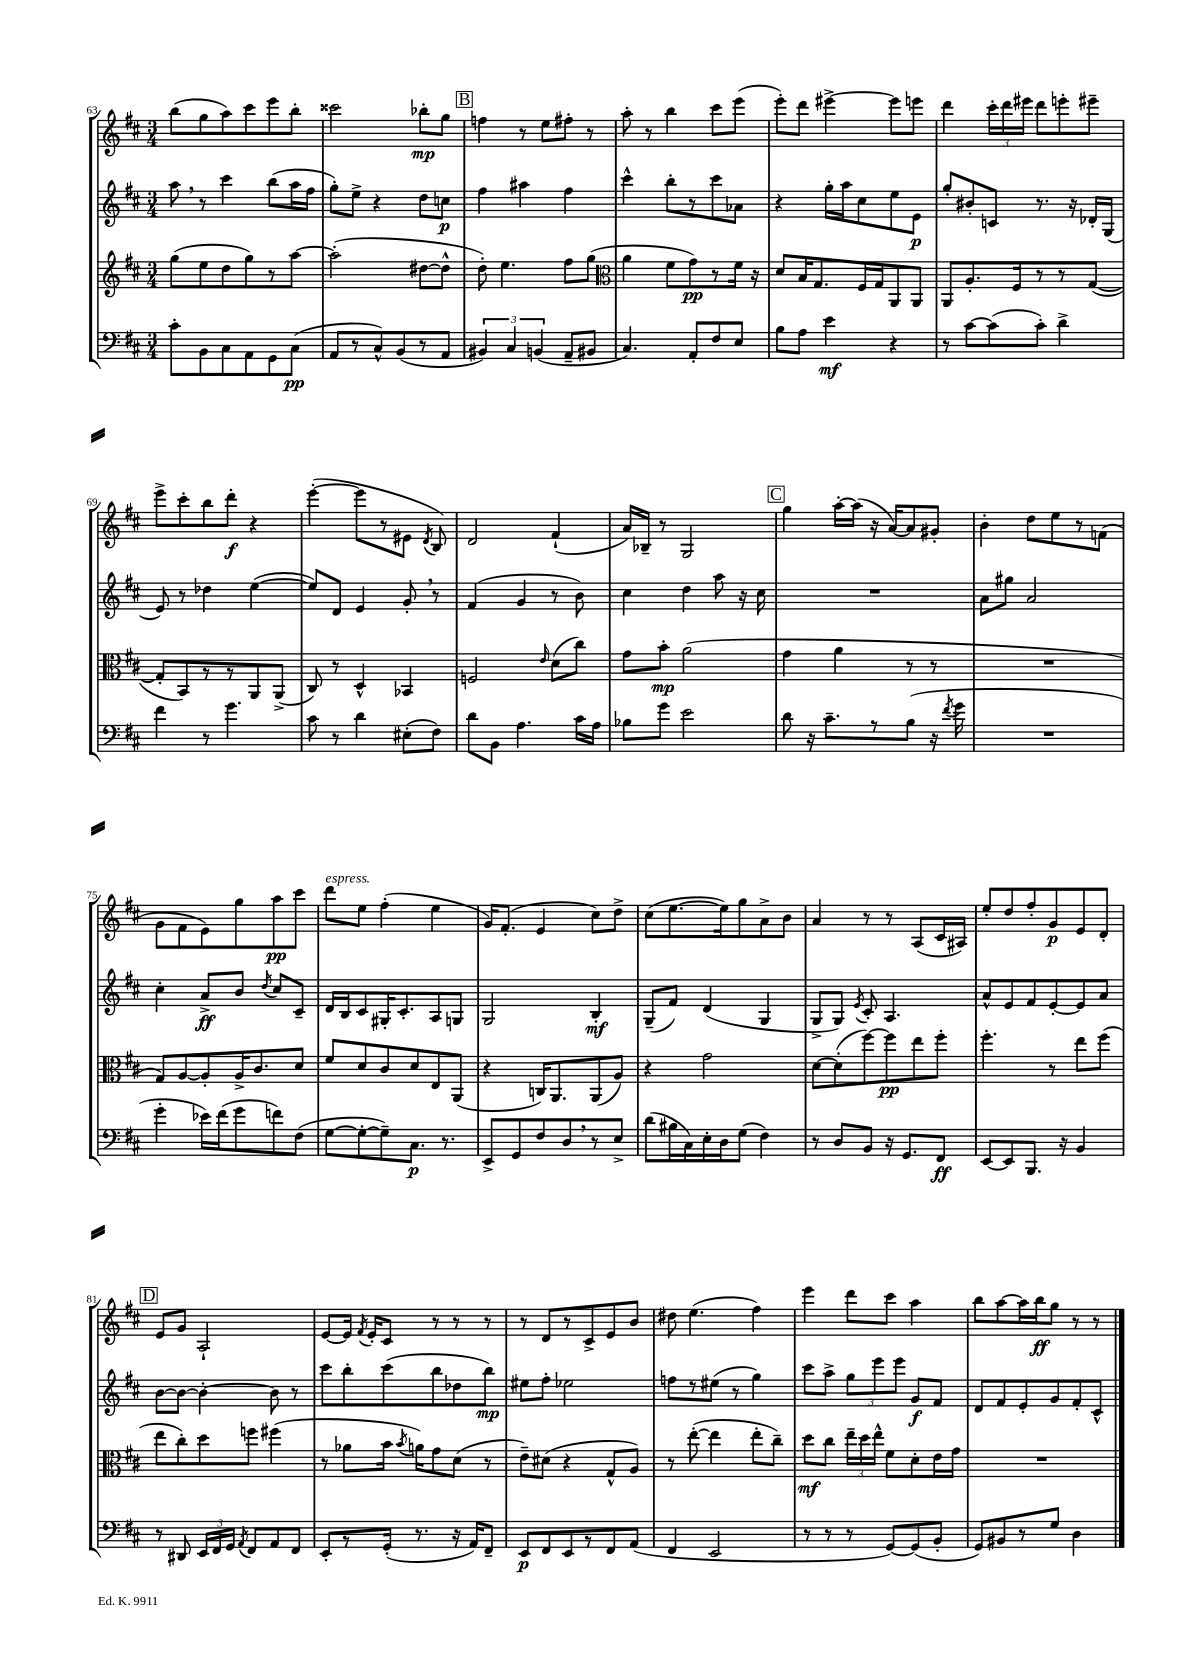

**kern	**kern	**kern	**kern
*staff4	*staff3	*staff2	*staff1
*clefF4	*clefG2	*clefG2	*clefG2
*k[f#c#]	*k[f#c#]	*k[f#c#]	*k[f#c#]
*M3/4	*M3/4	*M3/4	*M3/4
8c#'\L	(8gg\L	8aa\	(8bb\L
8BB\	8ee\	8r	8gg\
8C#\	8dd\	4ccc#\	8aa\)
8AA\	8gg\)	.	8ccc#\
8GG\	8r	(8bb\L	8eee\
(8C#\J	[8aa\J	16aa\L	8bb'\J
.	.	16ff#\JJ	.
=	=	=	=
8AA/L	(2aa'\]	8gg'\L)	2ccc##\
8r	.	8ee^\J	.
8C#^^/)	.	4r	.
(8BB/	.	.	.
8r	[8dd#\L	8dd\L	8bb-'\L
8AA/J	8dd#^^\]J	8cc\J	8gg\J
=	=	=	=
6BB#/)	8dd'\)	4ff#\	4ff\
.	4.ee\	.	.
6C#/	.	.	.
.	.	4aa#\	8r
(6BB/	.	.	.
.	.	.	8ee\L
8AA~/L	8ff#\L	4ff#\	8ff#'\J
8BB#/J	(8gg\J	.	8r
=	=	=	=
*	*clefC3	*	*
4.C#/)	4a\	4ccc#^^\	8aa'\
.	.	.	8r
.	8f#\L	8bb'\L	4bb\
8AA'/L	8g\)	8r	.
8F#/	8r	8ccc#\	8ccc#\L
8E/J	16f#\Jk	8a-\J	(8eee\J
.	16r	.	.
=	=	=	=
8B\L	8d/L	4r	8eee'\L)
8A\J	16B/K	.	8ddd\J
.	8.G/	.	.
4e\	.	16gg'\LL	[4eee#^\
.	.	16aa\J	.
.	16F#/L	8cc#\	.
.	16G/J	.	.
4r	8AA/	8ee\	8eee#\]L
.	8AA/J	8e\J	8eee\J
=	=	=	=
8r	8AA/L	8gg'/L	4ddd\
[8c#\L	8.A'/	8b#'/	.
(8c#\]	.	8c/J	24ccc#'\LL
.	.	.	24ddd\
.	16F#/k	.	.
.	.	.	24eee#\JJ
8c#'\J)	8r	8.r	8ddd\L
4d^\	8r	.	8eee'\
.	.	16r	.
.	([8G/J	16d-'/LL	8eee#~\J
.	.	(16G/JJ	.
=	=	=	=
4f#\	8G'/]L	8e/)	8eee^\L
.	8BB/)	8r	8ccc#'\
8r	8r	4dd-\	8bb\
4.g\	8r	.	8ddd'\J
.	8AA/	([4ee\	4r
.	(8AA^/J	.	.
=	=	=	=
8c#\	8C#/)	8ee/]L)	([4eee'\
8r	8r	8d/J	.
4d\	4D^^/	4e/	8eee\]L
.	.	.	8r
(8E#'\L	4BB-/	8g'/	8e#\J
.	.	.	8qd/
8F#\J)	.	8r	8B/)
=	=	=	=
8d\L	2F/	(4f#/	2d/
8BB\J	.	.	.
4.A\	.	4g/	.
.	16qqe/	.	.
.	(8d\L	8r	(4f#`/
16c#\LL	8cc#\J)	8b\)	.
16A\JJ	.	.	.
=	=	=	=
8B-\L	8g\L	4cc#\	16a/LL)
.	.	.	16B-~/JJ
8g\J	8b'\J	.	8r
2e\	(2a\	4dd\	2G/
.	.	8aa\	.
.	.	16r	.
.	.	16cc#\	.
=	=	=	=
8d\	4g\	2.r	4gg\
16r	.	.	.
8.c#~\L	.	.	.
.	4a\	.	[16aa'\LL
.	.	.	(16aa\]JJ
8r	.	.	16r
.	.	.	[16a/LK)
(8B\J	8r	.	8a/]
16r	8r	.	8g#'/J
8qf#/	.	.	.
16g\	.	.	.
=	=	=	=
2.r	2.r	8a\L	4b'\
.	.	8gg#\J	.
.	.	2a/	8dd\L
.	.	.	8ee\
.	.	.	8r
.	.	.	(8f\J
=	=	=	=
4g'\	8G/L)	4cc#'\	8g\L
.	[8A/	.	8f#\
16e-\LL)	8A'/]	8a^/L	8e\)
(16f#\J	.	.	.
8g\	16A^/K	8b/J	8gg\
.	8.c#/	.	.
.	.	8qdd/	.
8f\)	.	8cc#/L	8aa\
(8F#\J	8d/J	8c#~/J	8ccc#\J
=	=	=	=
[8G\L	8f#/L	16d/LL	8ddd\L
.	.	16B/J	.
8G'\_	8d/	8c#/	8ee\J
8G~\])	8c#/	16G#'/K	(4ff#'\
.	.	8.c#'/	.
8.C#\J	8d/	.	.
.	8E/	8A/	4ee\
8.r	.	.	.
.	(8AA/J	8G/J	.
=	=	=	=
8EE^/L	4r	2G/	16g/LK)
.	.	.	(8.f#'/J
8GG/	.	.	.
8F#/	16C/LK)	.	4e/
.	8.AA/	.	.
8D/	.	.	.
8r	(8AA/	4B'/	8cc#\L)
8E^/J	8A/J)	.	8dd^\J
=	=	=	=
(8d\L	4r	(8G~/L	(8cc#\L
16B#\L	.	8f#/J)	[8.ee\
16C#\)	.	.	.
16E'\	2g\	(4d/	.
16D\J	.	.	16ee\]k)
(8G\J	.	.	8gg\
4F#\)	.	4G/	8a^\
.	.	.	8b\J
=	=	=	=
8r	[8d\L	8G^/L	4a/
8D/L	(8d'\]	8G/J)	.
.	.	8qe/	.
8BB/J	[8ff#\)	8c#'/	8r
16r	8ff#\]	4.A/	8r
8.GG/L	.	.	.
.	8ee\	.	(8A/L
8FF#/J	8ff#'\J	.	16c#/L
.	.	.	16A#/JJ)
=	=	=	=
[8EE/L	4.ff#'\	8a^^/L	8ee'/L
8EE/]	.	8e/	8dd/
8.BBB/J	.	8f#/	8ff#'/
.	8r	[8e'/	8g/
16r	.	.	.
4BB/	8ee\L	8e/]	8e/
.	(8ff#\J	8a/J	8d'/J
=	=	=	=
8r	8ee\L	[8b\L	8e/L
8DD#/	8cc#'\)	8b\_J	8g/J
24EE/LL	8dd\	4b'\_	2A`/
24FF#/	.	.	.
24GG/JJ	.	.	.
8qAA/	.	.	.
8FF#/L	8ff\J	.	.
8AA/	(4ff#\	8b\]	.
8FF#/J	.	8r	.
=	=	=	=
8EE'/L	8r	8ccc#\L	[8e/L
8r	8a-\L	8bb'\	16e/]Jk
.	.	.	8qf#/
.	.	.	16e'/LK
(16GG'/Jk	16b\Jk	(8ccc#\	8c#/J
.	8qb/	.	.
8.r	16a\LK)	.	.
.	8g\	8bb\	8r
16r	(8d\J	8dd-\	8r
16AA/LK)	.	.	.
8FF#~/J	8r	8bb\J)	8r
=	=	=	=
8EE/L	8e~\L)	8ee#\L	8r
8FF#/	(8d#\J	8ff#'\J	8d/L
8EE/	4r	2ee-\	8r
8r	.	.	8c#^/
8FF#/	8G^^/L	.	8e/
(8AA/J	8A/J)	.	8b/J
=	=	=	=
4FF#/	8r	8ff\L	8dd#\
.	([8ee'\	8r	(4.ee\
2EE/	4ee\]	(8ee#\J	.
.	.	8r	.
.	8ee'\L	4gg\)	4ff#\)
.	8cc#~\J)	.	.
=	=	=	=
8r	8dd\L	8ccc#\L	4eee\
8r	8cc#\J	8aa^\J	.
8r	24ee~\LL	12gg\L	8ddd\L
.	24dd\	.	.
.	24ee^^\JJ	12eee\	.
[8GG/L)	8f#\L	.	8ccc#\J
.	.	12eee\J	.
(8GG/]	8d'\	8g/L	4aa\
8BB'/J	16e\L	8f#/J	.
.	16g\JJ	.	.
=	=	=	=
8GG/L)	2.r	8d/L	8bb\L
8BB#/	.	8f#/	[8aa\
8r	.	8e'/	16aa\]L
.	.	.	16bb\J
8G/J	.	8g/	8gg\J
4D\	.	8f#'/	8r
.	.	8c#^^/J	8r
==	==	==	==
*-	*-	*-	*-
